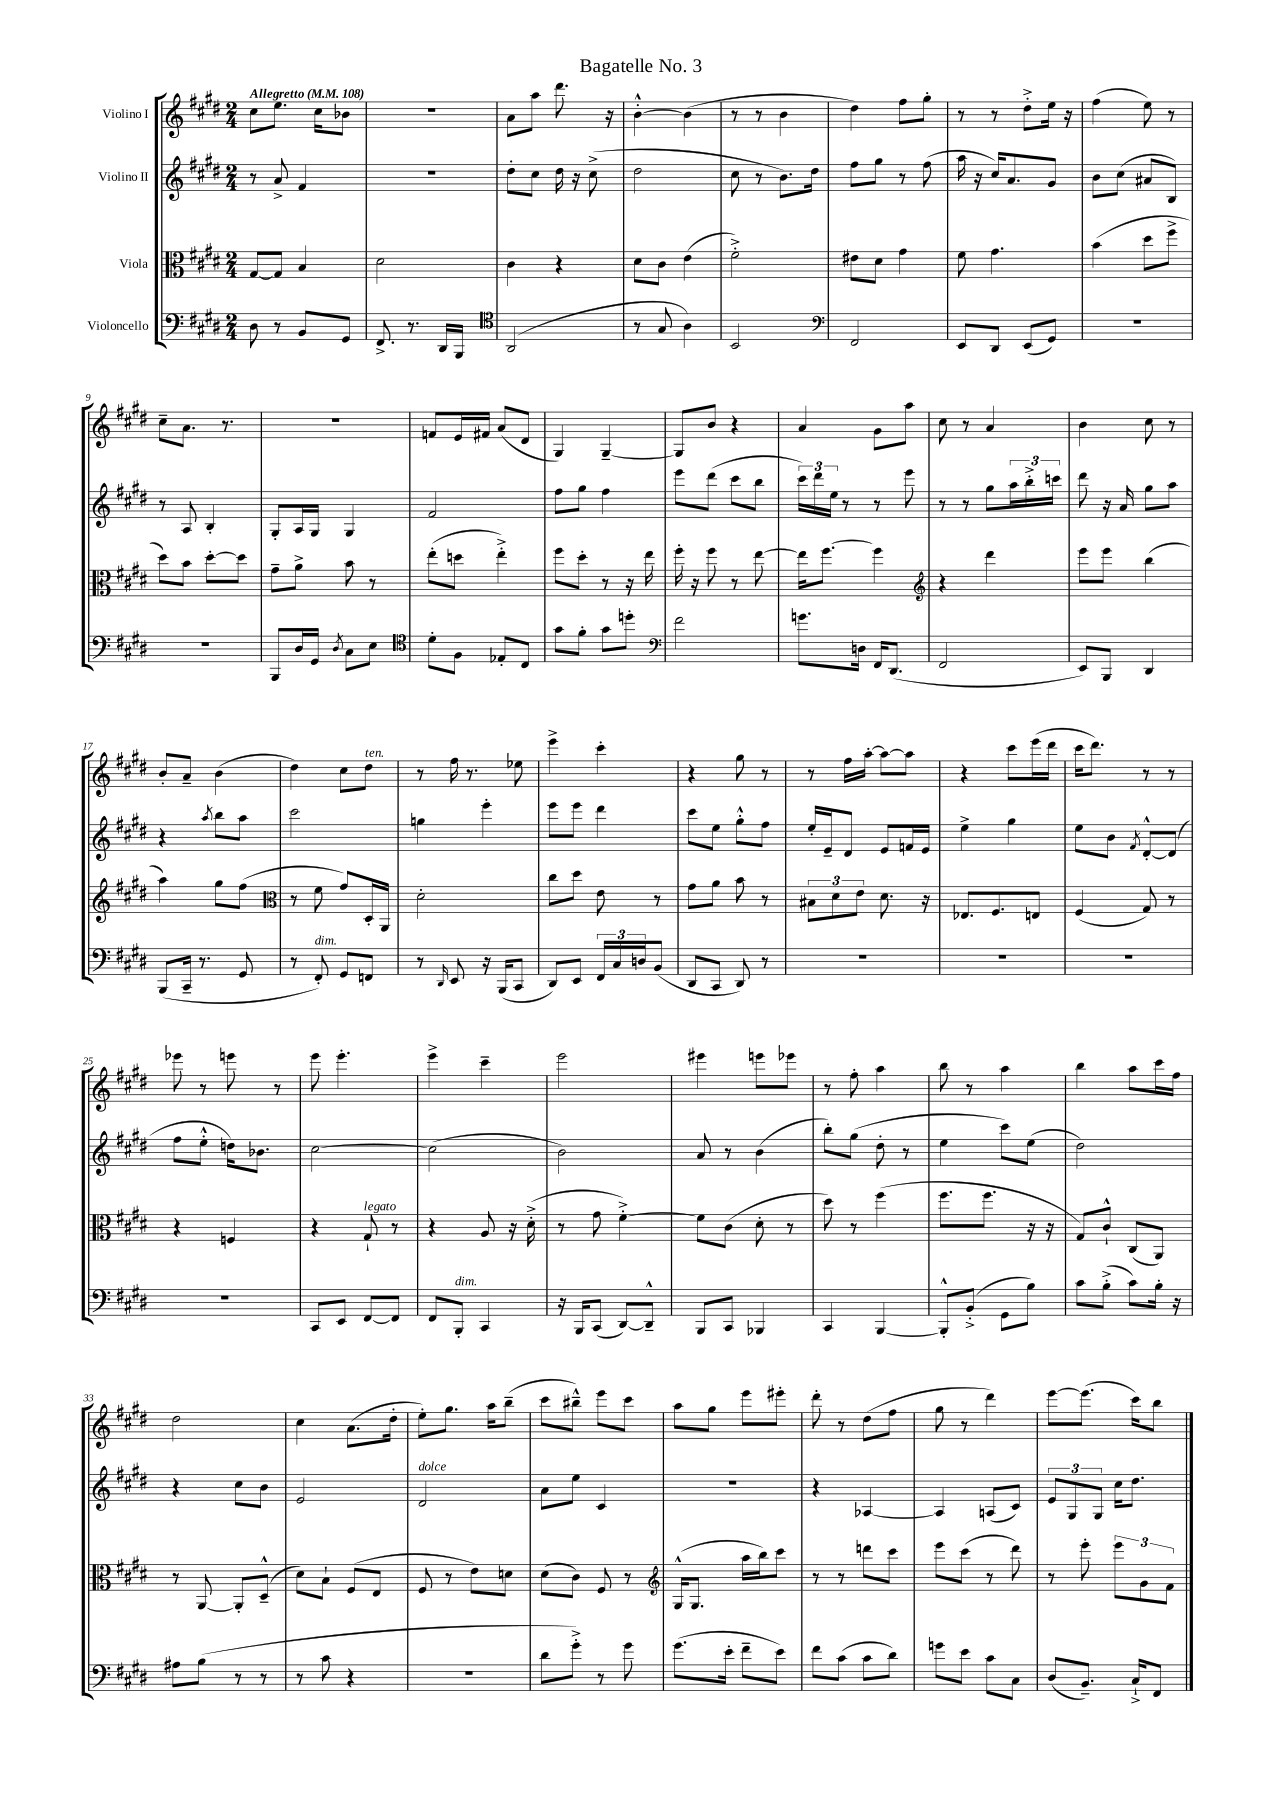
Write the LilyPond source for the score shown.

\header { title = "Bagatelle No. 3" }
<<
\new StaffGroup <<
\new Staff = "s0" \with { instrumentName = "Violino I" } {
    \clef treble \key e \major \numericTimeSignature \time 2/4 \tempo "Allegretto" 4 = 108
    cis''8 e''8. cis''16 bes'8 |
    r2 |
    a'8 a''8 dis'''8. r16 |
    b'4~-.-^ b'4( |
    r8 r8 b'4 |
    dis''4) fis''8 gis''8-. |
    r8 r8 dis''8-.-> e''16 r16 |
    fis''4( e''8) r8 |
    cis''8-- a'8. r8. |
    r2 |
    f'8 e'16 fis'16 a'8( dis'8 |
    gis4) gis4~-- |
    gis8 b'8 r4 |
    a'4 gis'8 a''8 |
    cis''8 r8 a'4 |
    b'4 cis''8 r8 |
    b'8-. a'8-- b'4( |
    dis''4) cis''8 dis''8^\markup { \italic "ten." } |
    r8 fis''16 r8. ees''8 |
    e'''4-> cis'''4-. |
    r4 gis''8 r8 |
    r8 fis''16 a''16~-. a''8~ a''8 |
    r4 cis'''8 e'''16( dis'''16 |
    cis'''16 dis'''8.) r8 r8 |
    ees'''8 r8 e'''8 r8 |
    e'''8 e'''4.-. |
    e'''4-> cis'''4-- |
    e'''2 |
    eis'''4 e'''8 ees'''8 |
    r8 fis''8-. a''4 |
    b''8 r8 a''4 |
    b''4 a''8 cis'''16 fis''16 |
    dis''2 |
    cis''4 a'8.( dis''16-. |
    e''8-.) gis''8. a''16 b''8--( |
    cis'''8 bis''8---^) e'''8 cis'''8 |
    a''8 gis''8 e'''8 eis'''8-. |
    dis'''8-. r8 dis''8( fis''8 |
    gis''8 r8 dis'''4) |
    e'''8~ e'''8.( cis'''16) b''8 \bar "|." |
}
\new Staff = "s1" \with { instrumentName = "Violino II" } {
    \clef treble \key e \major \numericTimeSignature \time 2/4
    r8 a'8-> fis'4 |
    R2 |
    dis''8-. cis''8 dis''16 r16 cis''8->( |
    dis''2 |
    cis''8 r8 b'8.) dis''16 |
    fis''8 gis''8 r8 fis''8( |
    a''16 r16 cis''16) a'8. gis'8 |
    b'8 cis''8( ais'8 b8) |
    r8 a8 b4-. |
    gis8-. a16 gis16 gis4 |
    fis'2 |
    fis''8 gis''8 fis''4 |
    e'''8 dis'''8( cis'''8 b''8 |
    \tuplet 3/2 { cis'''16) dis'''16 e''16 } r8 r8 e'''8 |
    r8 r8 gis''8 \tuplet 3/2 { a''16 b''16-.-> c'''16 } |
    dis'''8 r16 a'16 gis''8 a''8 |
    r4 \acciaccatura { a''8 } b''8 a''8 |
    cis'''2 |
    g''4 e'''4-. |
    e'''8 e'''8 dis'''4 |
    cis'''8 e''8 gis''8-.-^ fis''8 |
    e''16-. e'16-- dis'8 e'8 f'16 e'16 |
    e''4-> gis''4 |
    e''8 b'8 \acciaccatura { fis'8 } dis'8~-.-^ dis'8( |
    fis''8 e''8-.-^ d''16) bes'8. |
    cis''2~ |
    cis''2( |
    b'2) |
    a'8 r8 b'4( |
    b''8-.) gis''8( dis''8-. r8 |
    e''4 cis'''8) e''8( |
    dis''2) |
    r4 cis''8 b'8 |
    e'2 |
    dis'2^\markup { \italic "dolce" } |
    a'8 e''8 cis'4 |
    r2 |
    r4 aes4~ |
    aes4 a8( cis'8) |
    \tuplet 3/2 { e'8 gis8 gis8 } cis''16 dis''8. \bar "|." |
}
\new Staff = "s2" \with { instrumentName = "Viola" } {
    \clef alto \key e \major \numericTimeSignature \time 2/4
    gis8~ gis8 b4 |
    dis'2 |
    cis'4 r4 |
    dis'8 cis'8 e'4( |
    fis'2-.->) |
    eis'8 dis'8 gis'4 |
    fis'8 gis'4. |
    b'4( dis''8 fis''8-> |
    dis''8) b'8 dis''8~-. dis''8 |
    gis'8-- a'8-> b'8 r8 |
    e''8-.( d''8 e''4-.->) |
    fis''8 dis''8-. r8 r16 e''16 |
    fis''16-. r16 fis''8 r8 e''8~ |
    e''16 fis''8.~ fis''4 |
    \clef treble r4 dis'''4 |
    e'''8 e'''8 b''4( |
    a''4) gis''8 fis''8( |
    \clef alto r8 fis'8 gis'8) dis16-. a,16 |
    dis'2-. |
    cis''8 dis''8 e'8 r8 |
    gis'8 a'8 b'8 r8 |
    \tuplet 3/2 { bis8 dis'8 e'8 } dis'8. r16 |
    ees8. fis8. e8 |
    fis4( gis8) r8 |
    r4 f4 |
    r4 gis8-!^\markup { \italic "legato" } r8 |
    r4 a8 r16 dis'16-.->( |
    r8 gis'8 fis'4~-.->) |
    fis'8 cis'8( dis'8-. r8 |
    dis''8) r8 fis''4( |
    fis''8. fis''8. r16 r16 |
    gis8) cis'8-!-^ cis8( a,8) |
    r8 a,8~ a,8-. dis8---^( |
    dis'8) b8-! fis8( e8 |
    fis8 r8 e'8) d'8 |
    dis'8( cis'8) fis8 r8 |
    \clef treble gis16-^( gis8. a''16 b''16) cis'''8 |
    r8 r8 d'''8 cis'''8 |
    e'''8 cis'''8( r8 dis'''8) |
    r8 e'''8-. \tuplet 3/2 { e'''8 gis'8 fis'8 } \bar "|." |
}
\new Staff = "s3" \with { instrumentName = "Violoncello" } {
    \clef bass \key e \major \numericTimeSignature \time 2/4
    dis8 r8 b,8 gis,8 |
    fis,8.-> r8. dis,16 b,,16 |
    \clef tenor a,2( |
    r8 gis8 a4) |
    b,2 |
    \clef bass fis,2 |
    e,8 dis,8 e,8( gis,8) |
    R2 |
    R2 |
    b,,8 dis16 gis,16 \acciaccatura { dis8 } cis8 e8 |
    \clef tenor dis'8-. fis8 ees8-. cis8 |
    gis'8 fis'8-. gis'8 d''8-. |
    \clef bass fis'2 |
    g'8. d16 fis,16 dis,8.( |
    fis,2 |
    e,8) b,,8 dis,4 |
    b,,8( cis,16-- r8. gis,8 |
    r8 fis,8-.^\markup { \italic "dim." }) gis,8 f,8 |
    r8 \grace { dis,16 } e,8 r16 b,,16( cis,8 |
    dis,8) e,8 \tuplet 3/2 { fis,16 cis16 d16 } b,8( |
    dis,8 cis,8 dis,8) r8 |
    R2 |
    R2 |
    R2 |
    R2 |
    cis,8 e,8 fis,8~ fis,8 |
    fis,8 b,,8-.^\markup { \italic "dim." } cis,4 |
    r16 b,,16 cis,8( dis,8~) dis,8---^ |
    b,,8 cis,8 bes,,4 |
    cis,4 b,,4~ |
    b,,8-.-^ b,8-.->( gis,8 b8) |
    cis'8 b8-.->( cis'8) b16-. r16 |
    ais8 b8( r8 r8 |
    r8 cis'8 r4 |
    r2 |
    dis'8 gis'8-.->) r8 gis'8 |
    gis'8.( e'16-. fis'8-- e'8) |
    fis'8 cis'8( cis'8 dis'8) |
    g'8 e'8 cis'8 cis8 |
    dis8( b,8.--) cis16-!-> fis,8 \bar "|." |
}
>>
>>
